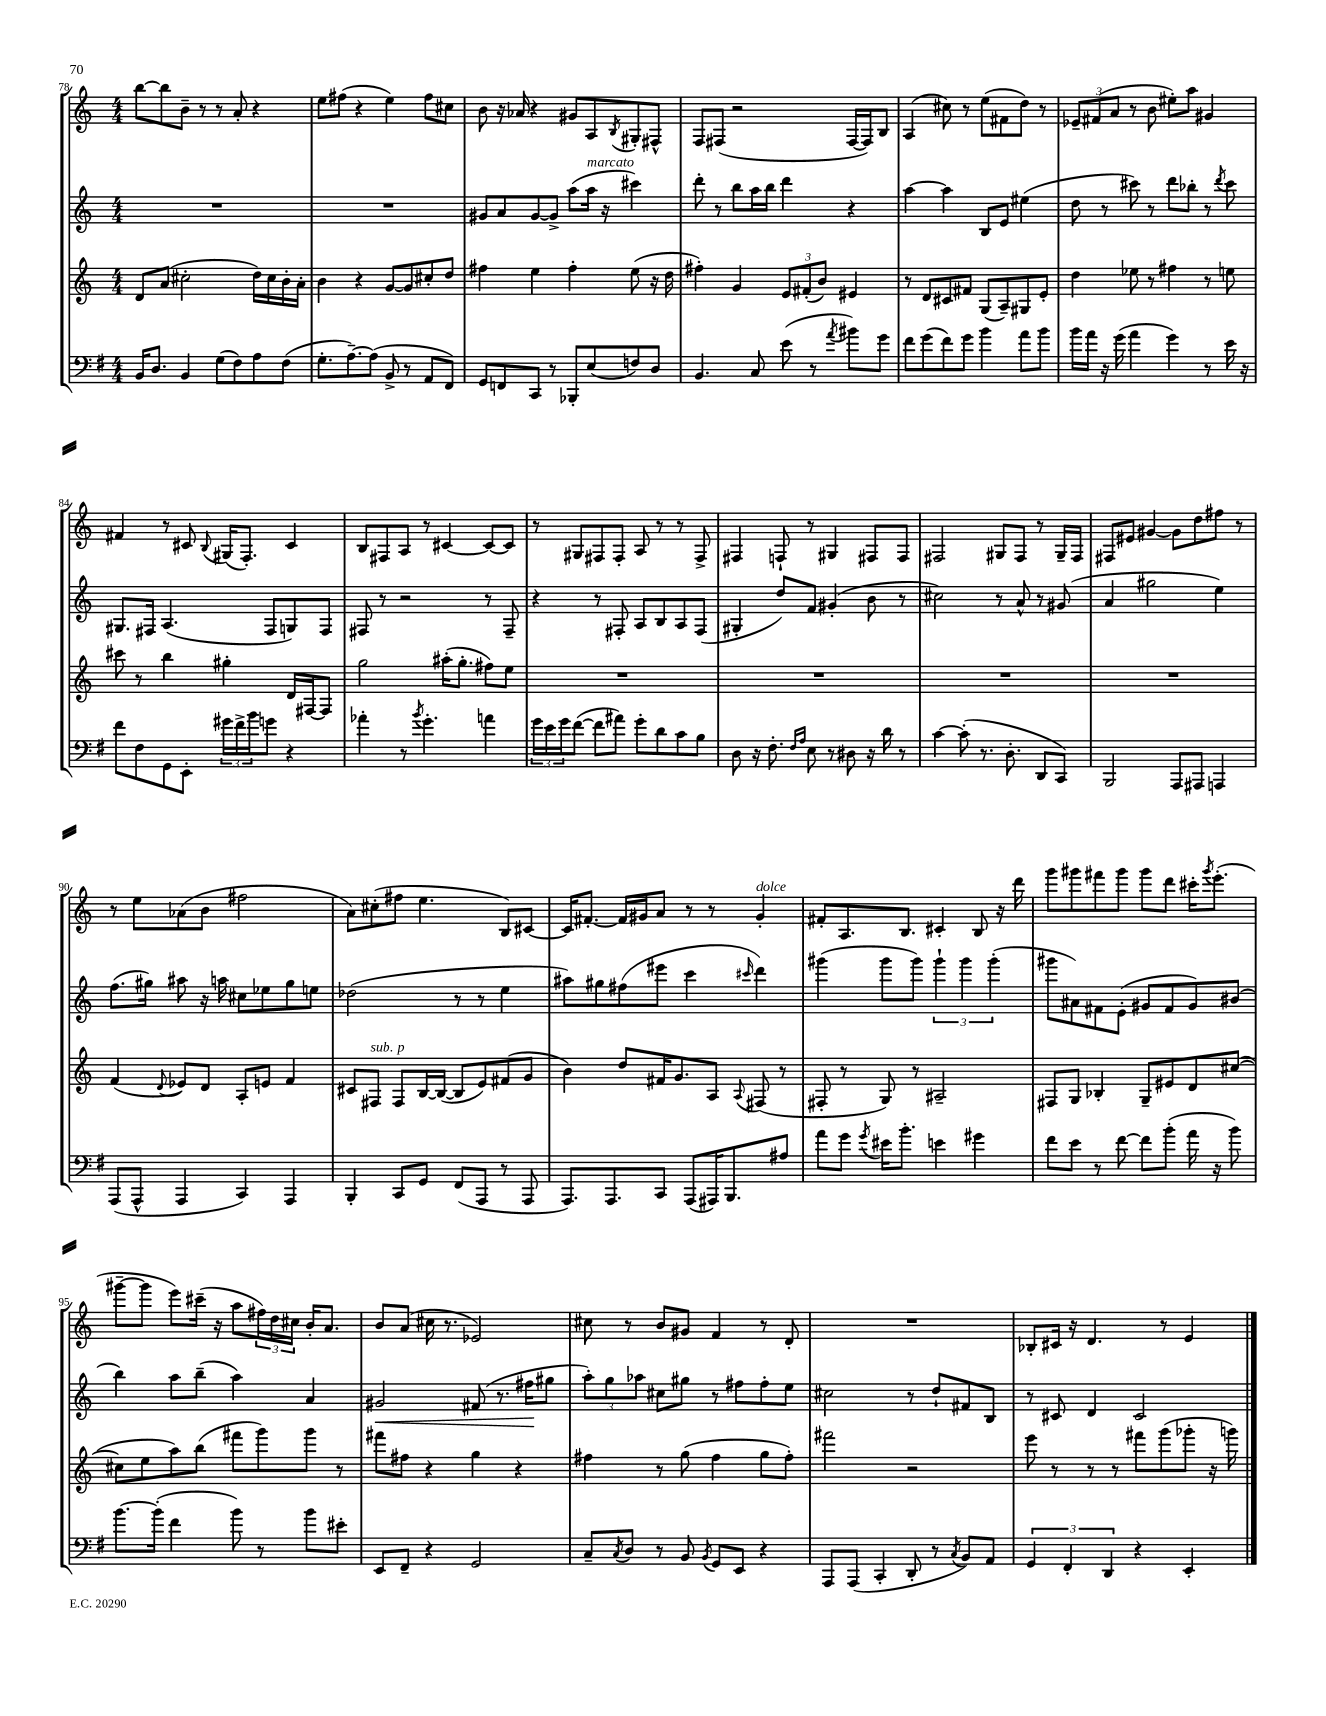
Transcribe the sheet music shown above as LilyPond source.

<<
\new StaffGroup <<
\new Staff = "s0" {
    \clef treble \key c \major \numericTimeSignature \time 4/4
    b''8~ b''8 b'8-- r8 r8 a'8-. r4 |
    e''8 fis''8( r4 e''4) fis''8 cis''8 |
    b'8 r16 aes'16 r4 gis'8 a8 \acciaccatura { b8 } gis8-. fis8-^ |
    f8 fis8( r2 fis16~ fis16) b8 |
    a4( cis''8) r8 e''8( fis'8 d''8) r8 |
    \tuplet 3/2 { ees'8-- fis'8( a'8 } r8 b'8 eis''8-.) a''8 gis'4 |
    fis'4 r8 cis'8 \appoggiatura { b8 } gis16( f8.-.) cis'4 |
    b8 fis8 a8 r8 cis'4~ cis'8~ cis'8 |
    r8 gis8 fis8 fis8-. a8 r8 r8 fis8-> |
    fis4 f8-! r8 gis4 fis8 fis8 |
    fis2 gis8 fis8 r8 gis16-- fis16 |
    fis8 eis'8 gis'4~ gis'8 d''8 fis''8 r8 |
    r8 e''8 aes'8( b'8 fis''2 |
    a'8) cis''8-.( fis''8 e''4. b8) cis'8~ |
    cis'16 fis'8.~-. fis'16 gis'16 a'8 r8 r8 gis'4-.^\markup { \italic "dolce" } |
    fis'8-. a8. b8. cis'4-. b8 r16 d'''16 |
    g'''8 gis'''8 fis'''8 gis'''8 gis'''8 d'''8 cis'''16-. \acciaccatura { gis'''8 } e'''8.-.( |
    gis'''8~-- gis'''8 e'''8) cis'''16--( r16 a''8 \tuplet 3/2 { fis''16) d''16 cis''16 } b'16-. a'8. |
    b'8 a'8( cis''16 r8. ees'2) |
    cis''8 r8 b'8 gis'8 f'4 r8 d'8-. |
    R1 |
    bes8-. cis'16 r16 d'4. r8 e'4 \bar "|." |
}
\new Staff = "s1" {
    \clef treble \key c \major \numericTimeSignature \time 4/4
    R1 |
    R1 |
    gis'8 a'8 gis'8~ gis'8-> a''8( a''16^\markup { \italic "marcato" } r16 cis'''4) |
    d'''8-. r8 b''8 a''16 b''16 d'''4 r4 |
    a''4~ a''4 b8 e'8 eis''4( |
    d''8 r8 cis'''8) r8 d'''8 bes''8-. r8 \acciaccatura { d'''8 } cis'''8 |
    gis8. fis16 a4.( fis8 g8) fis8 |
    fis8 r8 r2 r8 fis8-- |
    r4 r8 fis8-. a8 b8 a8 fis8( |
    gis4-. d''8) f'8 gis'4-.( b'8 r8 |
    cis''2) r8 a'8-^ r8 gis'8( |
    a'4 gis''2 e''4) |
    f''8.( gis''16) ais''8 r16 a''16 cis''8 ees''8 gis''8 e''8 |
    des''2( r8 r8 e''4 |
    ais''8) gis''8 fis''8( eis'''8 c'''4 \grace { cis'''16 } d'''4) |
    gis'''4( gis'''8 gis'''8) \tuplet 3/2 { gis'''4-! gis'''4 gis'''4-.( } |
    gis'''8 ais'8) fis'8 e'8-.( gis'8 fis'8 gis'8) bis'8( |
    b''4) a''8 b''8--( a''4) a'4 |
    gis'2\< fis'8( r8. fis''16\! gis''8 |
    \tuplet 3/2 { a''8-.) g''8 aes''8 } cis''8 gis''8 r8 fis''8 fis''8-. e''8 |
    cis''2 r8 d''8-! fis'8 b8 |
    r8 cis'8 d'4 cis'2 \bar "|." |
}
\new Staff = "s2" {
    \clef treble \key c \major \numericTimeSignature \time 4/4
    d'8 a'8( cis''2-. d''16) cis''16 b'16-. a'16-. |
    b'4 r4 g'8~ g'8 cis''8-. d''8 |
    fis''4 e''4 fis''4-. e''8( r16 d''16 |
    fis''4-.) g'4 \tuplet 3/2 { e'8 fis'8-.( b'8) } eis'4 |
    r8 d'8 cis'8 fis'8 g8( a8--) gis8 e'8-. |
    d''4 ees''8 r8 fis''4 r8 e''8 |
    cis'''8 r8 b''4 gis''4-. d'16 fis16~ fis8 |
    g''2 ais''16-.( g''8.-. fis''8) e''8 |
    R1 |
    R1 |
    R1 |
    R1 |
    f'4( \appoggiatura { d'8 } ees'8) d'8 a8-. e'8 f'4 |
    cis'8 fis8^\markup { \italic "sub. p" } fis8 b16~ b16~( b8 e'8) fis'8( g'8 |
    b'4) d''8 fis'16 g'8. a8 \appoggiatura { a8 } fis8( r8 |
    fis8-. r8 g8) r8 ais2-- |
    fis8 g8 bes4-. g8-- eis'8 d'8 cis''8~( |
    cis''8 e''8 a''8) b''8( fis'''8 g'''8) g'''8 r8 |
    fis'''8 fis''8 r4 g''4 r4 |
    fis''4 r8 g''8( fis''4 g''8 fis''8-.) |
    fis'''2 r2 |
    e'''8 r8 r8 r8 fis'''8 g'''8( ges'''8-. r16 g'''16) \bar "|." |
}
\new Staff = "s3" {
    \clef bass \key g \major \numericTimeSignature \time 4/4
    b,16 d8. b,4 g8( fis8) a8 fis8( |
    g8.-. a8.~--) a8( b,8-> r8 a,8 fis,8) |
    g,8 f,8 c,8 r8 bes,,8-. e8( f8) d8 |
    b,4. c8 e'8( r8 \acciaccatura { a'8 } bis'8) g'8 |
    fis'8 g'8( fis'8) g'8 b'4 a'8 b'8 |
    b'16 a'16 r16 g'16( a'4 g'4) r8 e'16 r16 |
    fis'8 fis8 g,8 e,8-. \tuplet 3/2 { gis'16 fis'16-> b'16 } g'8 r4 |
    aes'4-. r8 \acciaccatura { b'8 } g'4.-. a'4 |
    \tuplet 3/2 { g'16 e'16 g'16 } fis'8~( fis'8 ais'8) g'8-. d'8 c'8 b8 |
    d8 r16 fis8.-. \grace { fis16 a16 } e8 r8 dis8 r16 d'16 r8 |
    c'4~ c'8-.( r8. d8.-. d,8 c,8) |
    b,,2 a,,8 ais,,8 a,,4 |
    a,,8( a,,8-^ a,,4 c,4) a,,4 |
    b,,4-. c,8 g,8 fis,8( a,,8 r8 a,,8 |
    a,,8.) a,,8. c,8 a,,8( ais,,16) b,,8. ais8 |
    a'8 g'8 \acciaccatura { g'8 } eis'16 b'8.-. e'4 gis'4 |
    fis'8 e'8 r8 fis'8~ fis'8 b'8-.( a'16 r16 b'8) |
    b'8.~ b'16-.( fis'4 b'8) r8 b'8 eis'8-. |
    e,8 fis,8-- r4 g,2 |
    c8-- \acciaccatura { c8 } d8 r8 b,8 \acciaccatura { b,8 } g,8 e,8 r4 |
    a,,8 a,,8( c,4-. d,8-. r8 \acciaccatura { c8 } b,8) a,8 |
    \tuplet 3/2 { g,4 fis,4-. d,4 } r4 e,4-. \bar "|." |
}
>>
>>
\layout { \context { \Score currentBarNumber = #78 } }
